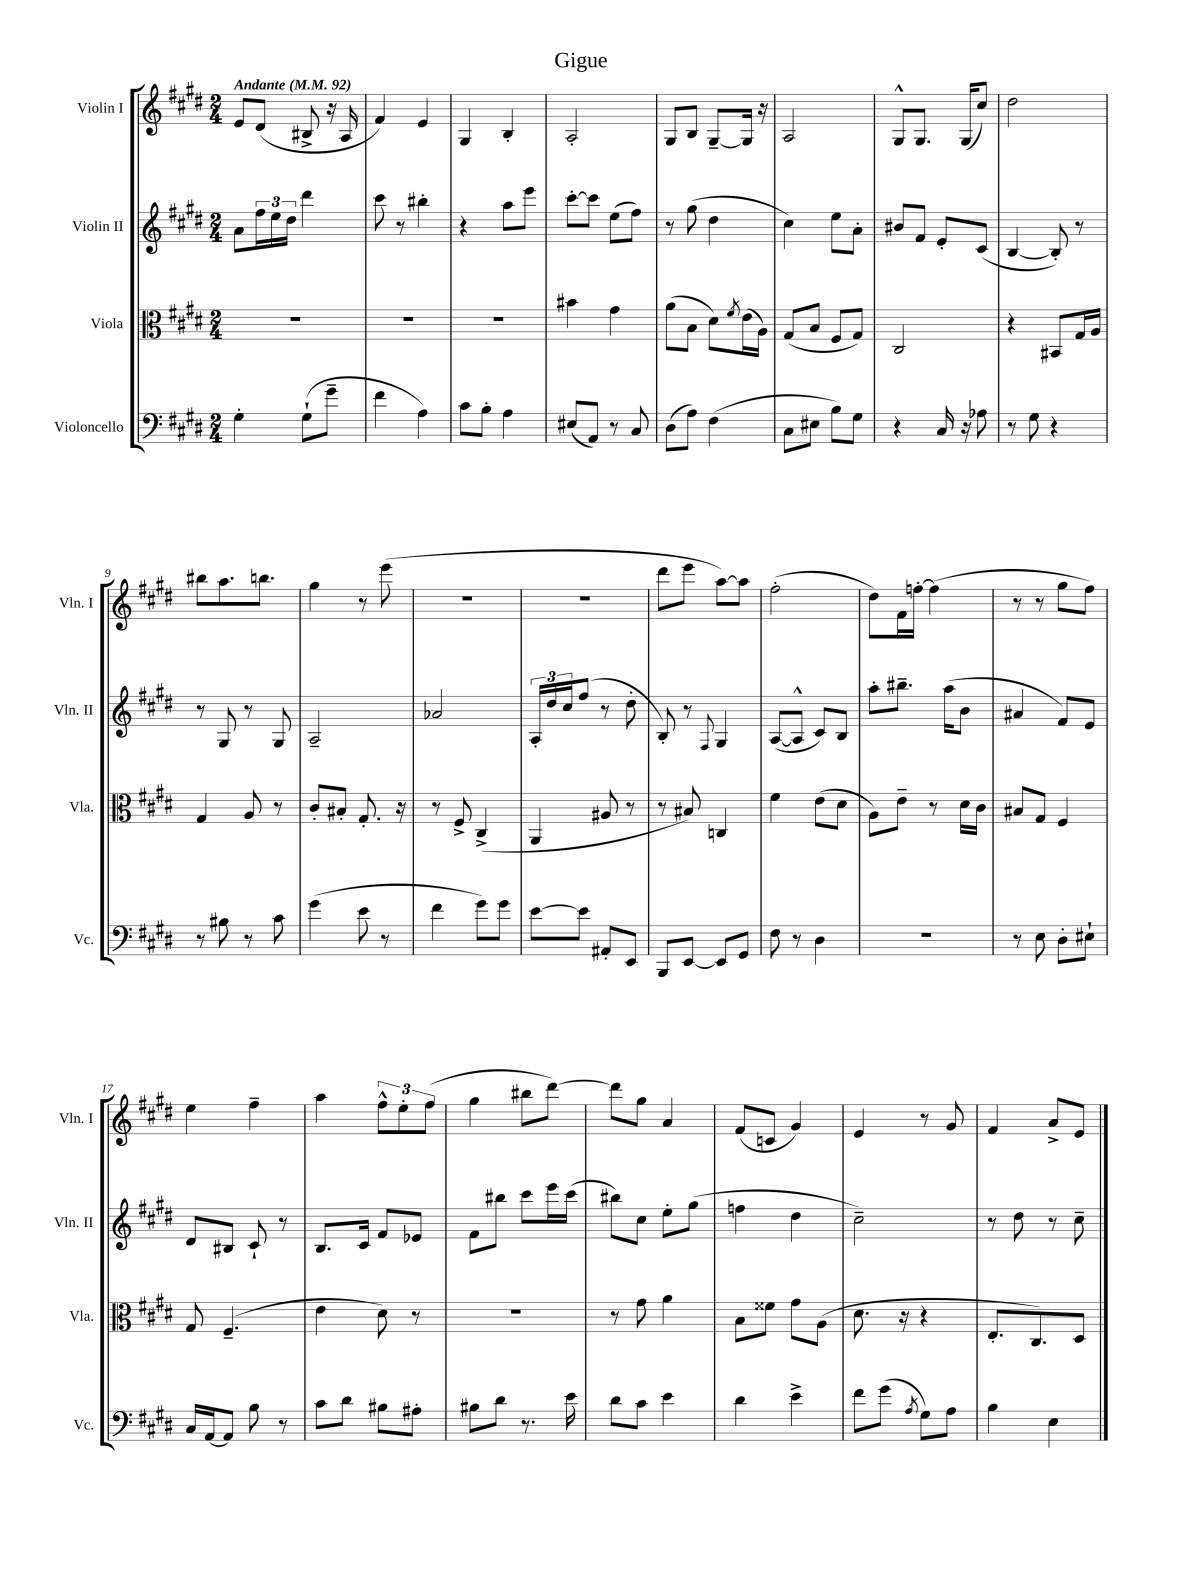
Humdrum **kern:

**kern	**kern	**kern	**kern
*staff4	*staff3	*staff2	*staff1
*clefF4	*clefC3	*clefG2	*clefG2
*k[f#c#g#d#]	*k[f#c#g#d#]	*k[f#c#g#d#]	*k[f#c#g#d#]
*M2/4	*M2/4	*M2/4	*M2/4
*MM92	*MM92	*MM92	*MM92
4G#'\	2r	8a\L	8e/L
.	.	24ff#\L	(8d#/J
.	.	24ee\	.
.	.	24dd#\JJ	.
(8G#`\L	.	4ddd#\	8B#^/
8g#~\J	.	.	16r
.	.	.	16A/
=	=	=	=
4f#\	2r	8ccc#\	4f#/)
.	.	8r	.
4A\)	.	4bb#'\	4e/
=	=	=	=
8c#\L	2r	4r	4G#/
8B'\J	.	.	.
4A\	.	8aa\L	4B'/
.	.	8eee\J	.
=	=	=	=
(8E#/L	4b#\	[8ccc#'\L	2A'/
8AA/J)	.	8ccc#\]J	.
8r	4g#\	(8ee\L	.
8C#/	.	8ff#\J)	.
=	=	=	=
(8D#\L	(8a\L	8r	8G#/L
8A\J)	8B\J	(8gg#\	8B/J
(4F#\	8d#\L)	4dd#\	[8G#~/L
.	8qf#/	.	.
.	(16e\L	.	16G#/]Jk
.	16A\JJ)	.	16r
=	=	=	=
8C#\L	(8G#/L	4cc#\)	2A/
8E#\J	8B/J	.	.
8B\L)	8F#/L	8ee\L	.
8G#\J	8G#/J)	8a'\J	.
=	=	=	=
4r	2C#/	8b#/L	8G#^^/L
.	.	8f#/J	8.G#/J
16C#/	.	8e'/L	.
16r	.	.	(16G#/LK
8A-\	.	(8c#/J	8cc#/J)
=	=	=	=
8r	4r	[4B/	2dd#\
8G#\	.	.	.
4r	8BB#/L	8B'/])	.
.	16G#/L	8r	.
.	16A/JJ	.	.
=	=	=	=
8r	4G#/	8r	8bb#\L
8B#\	.	8G#/	8.aa\
8r	8A/	8r	.
.	.	.	8.bb\J
8c#\	8r	8G#/	.
=	=	=	=
(4g#\	8c#'/L	2A~/	4gg#\
.	8B#'/J	.	.
8e\	8.G#'/	.	8r
8r	.	.	(8eee\
.	16r	.	.
=	=	=	=
4f#\	8r	2a-/	2r
.	8F#^/	.	.
8g#\L)	(4C#^/	.	.
8g#\J	.	.	.
=	=	=	=
[8e\L	4AA/	24A'/LL	2r
.	.	24dd#/	.
.	.	24cc#/J	.
8e\]J	.	(8ff#/J	.
8AA#'/L	8A#/	8r	.
8EE/J	8r	8dd#'\	.
=	=	=	=
8BBB/L	8r	8B'/)	8ddd#\L
[8EE/J	8B#/)	8r	8eee\J
.	.	8qqF#/	.
8EE/]L	4C/	4G#/	[8aa\L)
8GG#/J	.	.	8aa\]J
=	=	=	=
8F#\	4f#\	([8A/L	(2ff#'\
8r	.	8A^^/]J	.
4D#\	(8e\L	8c#/L)	.
.	8d#\J	8B/J	.
=	=	=	=
2r	8A\L)	8aa'\L	8dd#\L)
.	8e~\J	8.bb#~\J	16f#\L
.	.	.	[16ff'\JJ
.	8r	.	(4ff\]
.	.	(16aa\LK	.
.	16d#\LL	8b\J	.
.	16c#\JJ	.	.
=	=	=	=
8r	8B#/L	4a#/	8r
8E\	8G#/J	.	8r
8D#'\L	4F#/	8f#/L)	8gg#\L
8E#`\J	.	8e/J	8ff#\J)
=	=	=	=
16C#/LL	8G#/	8d#/L	4ee\
[16AA/J	.	.	.
8AA/]J	(4.F#~/	8B#/J	.
8B\	.	8c#`/	4ff#~\
8r	.	8r	.
=	=	=	=
8c#\L	4e\	8.B/L	4aa\
8d#\J	.	.	.
.	.	16c#/Jk	.
8B#\L	8d#\)	8f#/L	12ff#^^\L
.	.	.	12ee'\
8A#'\J	8r	8e-/J	.
.	.	.	(12ff#\J
=	=	=	=
8B#\L	2r	8f#\L	4gg#\
8d#\J	.	8bb#\J	.
8.r	.	8ccc#\L	8bb#\L
.	.	16eee\L	[8ddd#\J)
16e\	.	(16ccc#\JJ	.
=	=	=	=
8d#\L	8r	8bb#\L)	8ddd#\]L
8c#\J	8g#\	8cc#\J	8gg#\J
4e\	4a\	8ee'\L	4a/
.	.	(8gg#\J	.
=	=	=	=
4d#\	8B\L	4ff\	(8f#/L
.	8f##\J	.	8c/J
4e^\	8g#\L	4dd#\	4g#/)
.	(8A\J	.	.
=	=	=	=
8f#\L	8.d#\	2cc#~\)	4e/
(8g#\J	.	.	.
.	16r	.	.
8qA/	.	.	.
8G#\L)	4r	.	8r
8A\J	.	.	8g#/
=	=	=	=
4B\	8.E'/L	8r	4f#/
.	.	8dd#\	.
.	8.C#/)	.	.
4E\	.	8r	8a^/L
.	8D#/J	8cc#~\	8e/J
==	==	==	==
*-	*-	*-	*-
